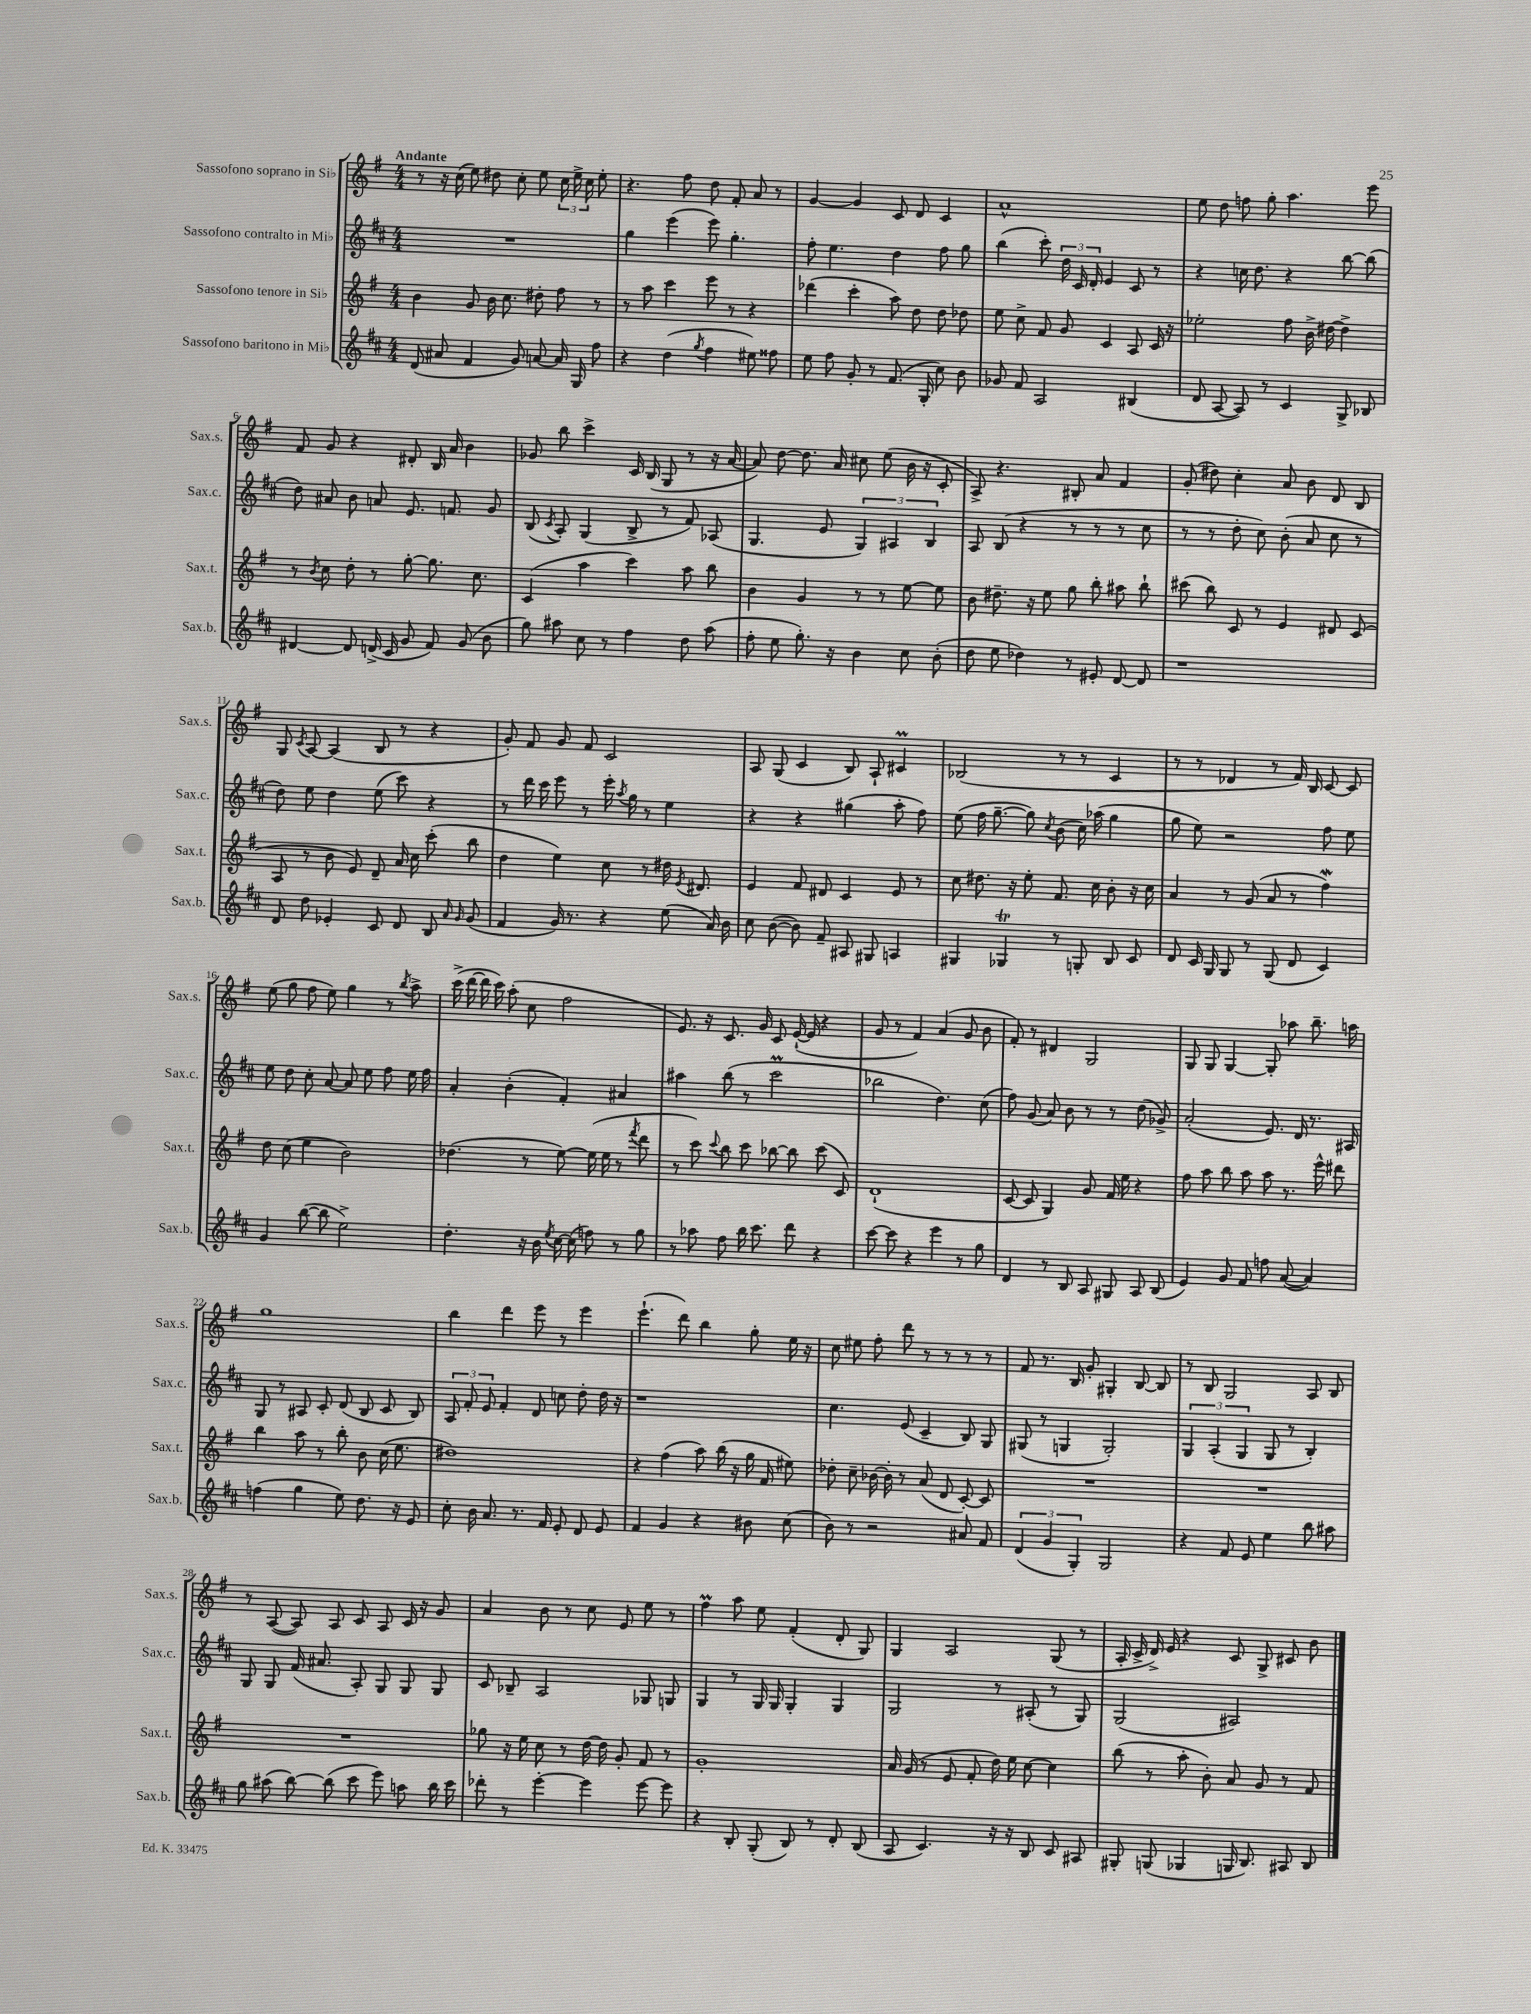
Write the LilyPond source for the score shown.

<<
\new StaffGroup <<
\new Staff = "s0" \with { instrumentName = "Sassofono soprano in Sib" shortInstrumentName = "Sax.s." } {
    \clef treble \key g \major \numericTimeSignature \time 4/4 \tempo "Andante"
    \autoBeamOff r8 r16 c''16( e''8) dis''8 c''8-. e''8 \tuplet 3/2 { c''16 e''16-> c''16 } e''8-. |
    r4. fis''8 d''8 fis'8-. a'8 r8 |
    g'4~ g'4 c'8 d'8 c'4 |
    a'1-^ |
    e''8 d''8 f''8 g''8-. a''4. e'''8 |
    fis'8 g'8 r4 dis'8-. b16 a'16 b'4 |
    ges'8 b''8 c'''4-> c'16 b16( g8 r8 r16 a'16~ |
    a'8) d''8~ d''8. a'16 cis''8 e''8( b'16 r16 c'8-. |
    a8->) r4. bis8-. a'8 fis'4 |
    g'8-.( dis''8) c''4-. a'8 b'8 d'8 b8 |
    g8 \acciaccatura { c'8 } a8~ a4( b8 r8 r4 |
    g'8-.) fis'8 g'8 fis'8 c'2 |
    a8 g8( c'4 b8) a8-! cis'4\prall |
    bes2( r8 r8 c'4 |
    r8 r8 des'4 r8 fis'16) b16 c'8~ c'8 |
    e''8( g''8 fis''8 e''8) g''4 r8 \acciaccatura { b''8 } a''8-> |
    c'''16->( d'''16~ d'''16 c'''16) a''8-.( c''8 fis''2 |
    e'8.) r16 c'8. g'16 c'8 e'16~-!( e'16 r4 |
    g'8 r8 fis'4) a'4( g'8 b'8 |
    fis'8-.) r8 dis'4 g2 |
    g8 g8 g4~ g8-. aes''8 b''8.-- a''16 |
    g''1 |
    b''4 d'''4 e'''8 r8 e'''4 |
    e'''4.-!( d'''8) b''4 g''8-. e''16 r16 |
    c''8 eis''8 fis''8-. d'''8 r8 r8 r8 r8 |
    fis'8 r8. b16 g'8-. gis4-. b8~ b8 |
    r8 b8 g2 a8 b8 |
    r8 a8~( a8) a8 c'8 a8 c'16 r16 g'8 |
    a'4 b'8 r8 c''8 e'8 e''8 r8 |
    fis''4\prall a''8 e''8 fis'4-.( d'8-. g8) |
    g4 a2 g8( r8 |
    a16-. c'16-> d'16->) e'16 r4 c'8 g8-> cis'8 b'8 \bar "|." |
}
\new Staff = "s1" \with { instrumentName = "Sassofono contralto in Mib" shortInstrumentName = "Sax.c." } {
    \clef treble \key d \major \numericTimeSignature \time 4/4
    \autoBeamOff R1 |
    g''4 e'''4( e'''8) g''4.-. |
    fis''8-. e''4. d''4 fis''8 g''8 |
    b''4( cis'''8-.) \tuplet 3/2 { d''16 cis'16 d'16-. } e'4 cis'8 r8 |
    r4 c''16 d''8. r4 b''8~ b''8( |
    d''8) ais'8 b'8 a'8 e'8. f'8. g'8 |
    b8( \acciaccatura { cis'8 } a8-.) g4( b8-> r8 fis'8) aes8( |
    g4. e'8 \tuplet 3/2 { g4) ais4 b4 } |
    a8 b8( r4 r8 r8 r8 cis''8 |
    r8 r8 d''8-. cis''8) b'8-.( a'8 cis''8 r8 |
    d''8) e''8 d''4 e''8( cis'''8) r4 |
    r8 d'''16 cis'''16 e'''8 r8 e'''16-. \acciaccatura { a''8 } g''16 r8 e''4 |
    r4 r4 gis''4( a''8-. fis''8) |
    e''8( fis''16 g''8.~-- g''8) \acciaccatura { cis''8 } b'8( cis''16) aes''16( g''4 |
    g''8 e''8) r2 fis''8 e''8 |
    e''8 d''8 cis''8-. a'8~ a'8 e''8 fis''8 e''16 fis''16 |
    a'4-. b'4-.( fis'4-.) ais'4 |
    ais''4 b''8( r8 cis'''2\prall |
    bes''2 d''4.) cis''8( |
    fis''8) g'8( a'8) b'8 r8 r8 d''8( ges'8->) |
    a'2-.( e'8.) d'16 r8. ais16 |
    g8 r8 ais8 cis'8-. d'8( b8 cis'8 b8) |
    \tuplet 3/2 { a8 fis'8-. e'8 } fis'4-. d'8 c''8 d''8-. d''16 r16 |
    r1 |
    cis''4. e'8( cis'4-- b8) g8 |
    gis8( r8 g4 g2-.) |
    \tuplet 3/2 { g4 a4-.( g4 } g8 r8 b4-.) |
    g8 g8 fis'16( ais'8. a8-.) g8 g8 g8 |
    cis'8 bes8-- a2 ges8 g8 |
    g4 r8 g16 g16 g4-. g4 |
    g2 r8 ais8-.( r8 g8) |
    g2( ais2) \bar "|." |
}
\new Staff = "s2" \with { instrumentName = "Sassofono tenore in Sib" shortInstrumentName = "Sax.t." } {
    \clef treble \key g \major \numericTimeSignature \time 4/4
    \autoBeamOff b'4 g'8 b'16 c''8. dis''8-. fis''8 r8 |
    r8 a''8 c'''4 e'''8 r8 r4 |
    des'''4( c'''4-. a''8) d''8 d''8 des''8 |
    e''8 c''8-> fis'8 g'8 c'4 a8 c'16 r16 |
    ees''2-. fis''8 b'16-> dis''16~ dis''4-> |
    r8 \acciaccatura { b'8 } c''8 d''8-. r8 g''8~-. g''8. c''8. |
    c'4( a''4 c'''4) a''8 b''8 |
    b'4 g'4 r8 r8 e''8~ e''8 |
    b'8 dis''8.-- r16 e''8 g''8 b''8-. ais''8 b''8-! |
    cis'''8( b''8) c'8 r8 e'4 dis'8 c'8( |
    a8 r8 b'8 e'8) d'8-- a'16 c''16 c'''8-.( b''8 |
    d''4 e''4) c''8 r8 dis''16 \acciaccatura { e'8 } dis'8. |
    e'4 fis'8 dis'8 c'4 e'8 r8 |
    c''8 dis''8. r16 e''8-. fis'8. c''16 b'8-. r16 c''16 |
    a'4 r8 g'8( a'8 r8 fis''4\mordent) |
    d''8 c''8( e''4 b'2) |
    des''4.( r8 e''8~) e''16( e''16 r8 \acciaccatura { fis'''8 } d'''8 |
    r8 c'''8) \appoggiatura { c'''8 } b''8 c'''8 bes''8~ bes''8 c'''8( c'8) |
    d'1-!( |
    c'8~ c'8 g4) g'8 fis'16 e''16 r4 |
    fis''8 a''8 b''8 a''8 a''8 r8. e'''16-^ dis'''8 |
    b''4 a''8 r8 b''8-. b'8 c''16( e''8. |
    dis''1) |
    r4 fis''4( a''8) b''16( r16 g''16 fis'16 eis''8) |
    des''8-. c''8-- bes'16~ bes'16-. r8 a'8( d'8 c'8~-.) c'8 |
    R1 |
    R1 |
    R1 |
    ges''8 r16 e''16 c''8 r8 d''16~ d''16 g'8-. fis'8 r8 |
    g'1-. |
    a'16 g'16( r8 e'8 fis'8-. d''16) e''16 c''8~ c''4 |
    b''8( r8 a''8-. b'8-.) a'8 g'8 r8 fis'8 \bar "|." |
}
\new Staff = "s3" \with { instrumentName = "Sassofono baritono in Mib" shortInstrumentName = "Sax.b." } {
    \clef treble \key d \major \numericTimeSignature \time 4/4
    \autoBeamOff d'8( ais'8 fis'4 g'8) a'8~ a'16 g16 fis''8 |
    r4 d''4( \acciaccatura { g''8 } fis''4 eis''8) fisis''8 |
    e''8 fis''8 g'8-. r8 fis'8.( g16-. cis''8) b'8 |
    ges'8 fis'8 a2 bis4( |
    d'8 a8~ a8) r8 cis'4 g8-> bes8 |
    dis'4~ dis'8 d'16->( cis'16 g'8 fis'8) g'8( b'8 |
    g''8) ais''8 cis''8 r8 fis''4 d''8 ais''8( |
    fis''8-. e''8 g''8.-.) r16 b'4 cis''8 b'8-.( |
    d''8 e''8 des''4) r8 eis'8-. d'8~ d'8 |
    r1 |
    d'8 d''8 ees'4-. cis'8 d'8 b8 \grace { a'16 g'16 } g'8( |
    fis'4 g'16) r8. r4 e''8( a'16) b'16 |
    cis''8 b'8~( b'8) fis'8-- ais8 gis8 a4 |
    gis4 ges4\trill r8 g8-. b8 cis'8 |
    d'8 cis'16 g16 g8 r8 g8( d'8 cis'4) |
    g'4 b''8~( b''8 e''2->) |
    d''4.-. r16 b'16 \acciaccatura { e''8 } cis''16~ cis''16( f''8) r8 g''8 |
    r8 aes''8 fis''8 b''16 cis'''8. d'''8 r4 |
    cis'''8~ cis'''8 r4 e'''4 r8 g''8 |
    d'4 r8 b8 a8 gis8 a8 b8( |
    e'4) g'8 fis'8 f''8 a'8~( a'4) |
    f''4( g''4 e''8) d''8. r16 e'8 |
    cis''8-. b'16 a'8. r8. fis'16 e'8-. d'8 e'8 |
    fis'4 g'4 r4 bis'8 cis''8( |
    b'8) r8 r2 ais'8 fis'8 |
    \tuplet 3/2 { d'4( g'4 g4-.) } g2 |
    r4 fis'8 e'8 e''4 b''8 ais''8 |
    g''8 ais''8( b''8~) b''8( cis'''8 e'''8) a''8 b''16 cis'''16 |
    des'''8-. r8 e'''4~-. e'''4 e'''8~ e'''8 |
    r4 b8-. g8-.( b8) r8 d'8-. b8( |
    a8 cis'4.) r16 r16 b8 cis'8 ais8 |
    gis8-. g8( ges4 g16 b8.) ais8 b8 \bar "|." |
}
>>
>>
